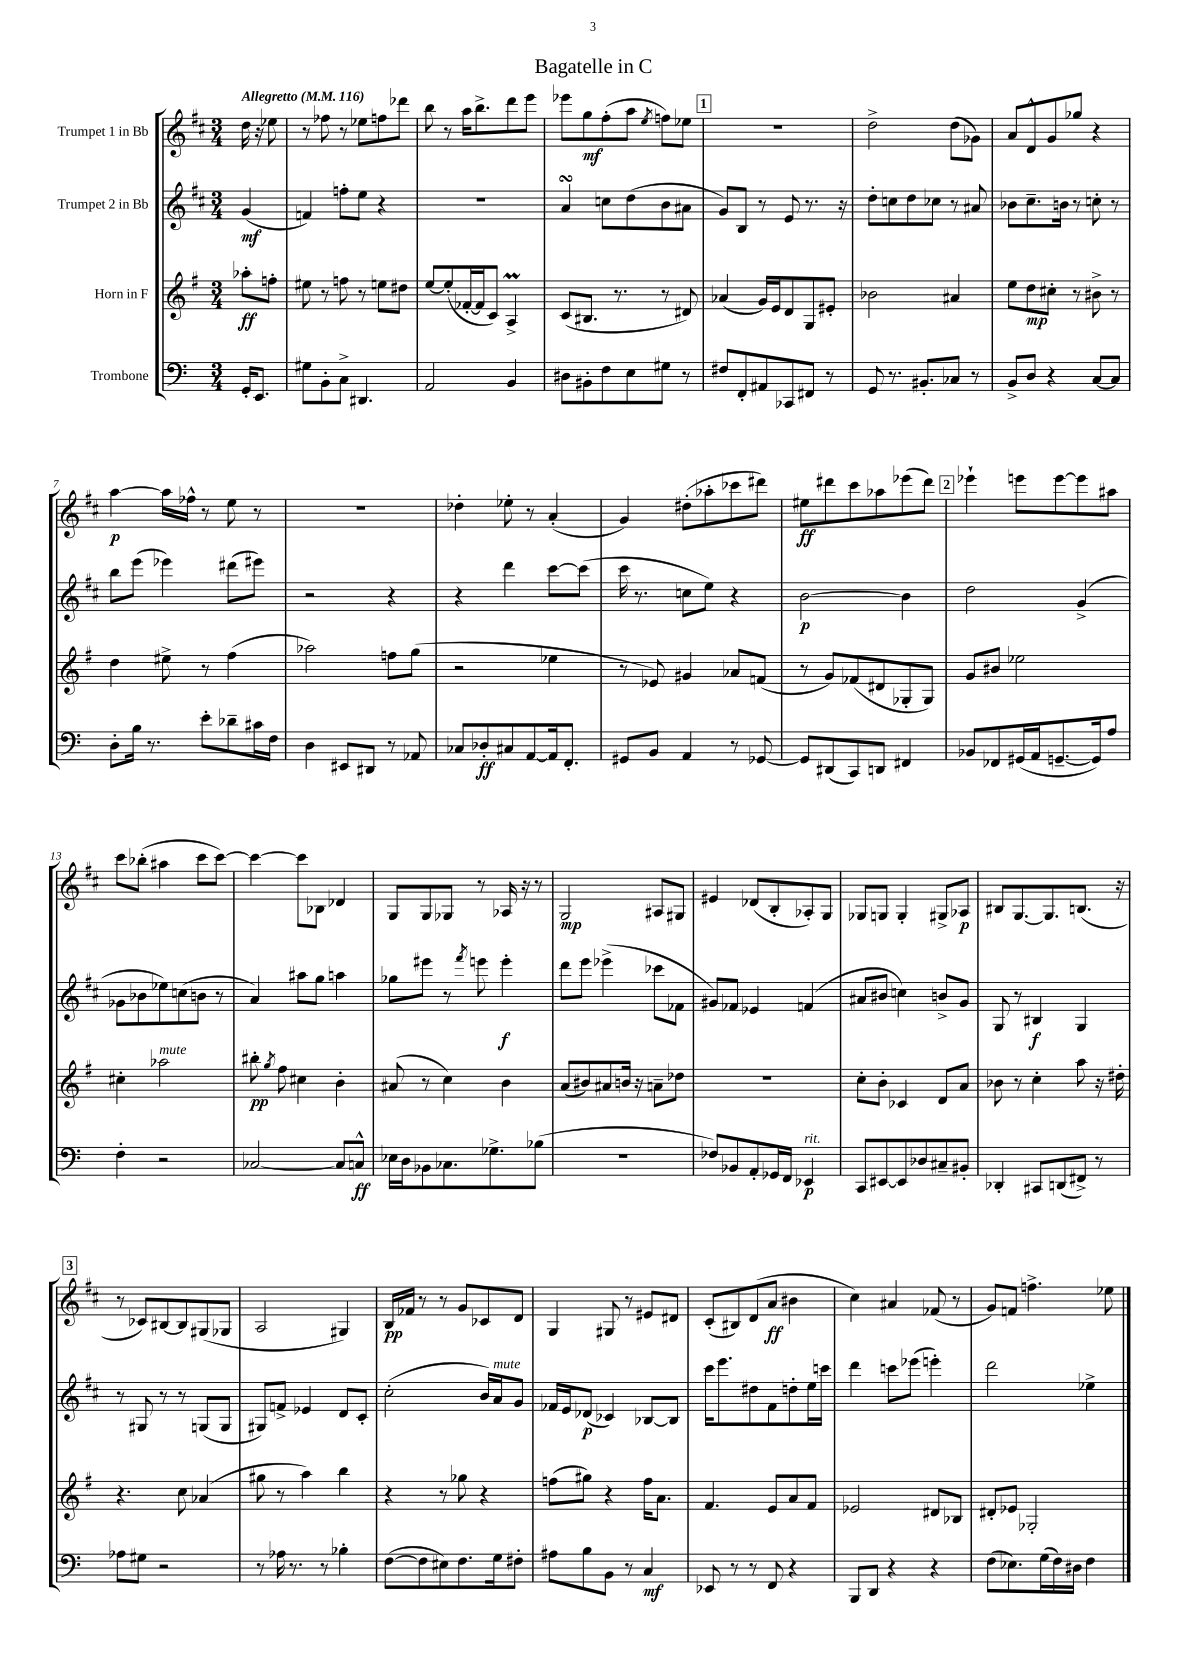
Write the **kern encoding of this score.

**kern	**kern	**kern	**kern
*staff4	*staff3	*staff2	*staff1
*clefF4	*clefG2	*clefG2	*clefG2
*k[]	*k[f#]	*k[f#c#]	*k[f#c#]
*M3/4	*M3/4	*M3/4	*M3/4
*MM116	*MM116	*MM116	*MM116
16GG'/LK	8aa-'\L	(4g/	16dd\
8.EE/J	.	.	16r
.	8ff'\J	.	8ee-\
=	=	=	=
8G#\L	8ee#\	4f/)	8r
8BB'\	8r	.	8ff-\
8C^\J	8ff\	8ff'\L	8r
4.DD#/	8r	8ee\J	8ee-\L
.	8ee\L	4r	8ff\
.	8dd#\J	.	8ddd-\J
=	=	=	=
2AA/	[8ee/L	2.r	8bb\
.	(8ee'/]	.	8r
.	[16f-'/L	.	16aa\LK
.	16f-/]J	.	8.bb^\
.	8c/J)	.	.
4BB/	4A^/	.	8ddd\
.	.	.	8eee\J
=	=	=	=
8D#\L	(8c/L	4a/	8eee-\L
8BB#'\	8.B#/J	.	8gg\
8F\	.	8cc\L	(8ff#'\
.	8.r	.	.
8E\	.	(8dd\	8aa\J
.	.	.	8qee/
8G#\J	8r	8b\	8ff\L)
8r	8d#/)	8a#\J	8ee-\J
=	=	=	=
8F#/L	(4a-/	8g/L)	2.r
8FF'/	.	8B/J	.
8AA#/	16g/LL)	8r	.
.	16e/J	.	.
8CC-/	8d/	8e/	.
8FF#/J	8G/	8.r	.
8r	8e#'/J	.	.
.	.	16r	.
=	=	=	=
8GG/	2b-\	8dd'\L	2dd^\
8.r	.	8cc\	.
.	.	8dd\	.
8.BB#'/L	.	.	.
.	.	8cc-\J	.
8C-/J	4a#/	8r	(8dd\L
8r	.	8a#/	8g-\J)
=	=	=	=
8BB^/L	8ee\L	8b-\L	8a/L
8D/J	8dd\	8.cc#~\	8d^^/
4r	8cc#'\J	.	8g/
.	.	16b\Jk	.
.	8r	8r	8gg-/J
[8C/L	8b#^\	8cc'\	4r
8C/]J	8r	8r	.
=	=	=	=
8D'\L	4dd\	8bb\L	[4aa\
16B\Jk	.	(8eee\J	.
8.r	.	.	.
.	8ee#^\	4eee-\)	16aa\]LL
.	.	.	16ff-^^\JJ
8e'\L	8r	.	8r
8d-~\	(4ff#\	(8ddd#\L	8ee\
16c#\L	.	8eee#\J)	8r
16F\JJ	.	.	.
=	=	=	=
4D\	2aa-\)	2r	2.r
8EE#/L	.	.	.
8DD#/J	.	.	.
8r	8ff\L	4r	.
8AA-/	(8gg\J	.	.
=	=	=	=
8C-/L	2r	4r	4dd-'\
8D-'/	.	.	.
8C#/	.	4ddd\	8ee-'\
[8AA/	.	.	8r
16AA/]k	4ee-\	[8ccc#\L	(4a'/
8.FF'/J	.	.	.
.	.	(8ccc#\]J	.
=	=	=	=
8GG#/L	8r	16ccc#\	4g/)
.	.	8.r	.
8BB/J	8e-/)	.	.
4AA/	4g#/	8cc\L	(8dd#'\L
.	.	8ee\J)	8aa-'\
8r	8a-/L	4r	8ccc-\
[8GG-/	(8f/J	.	8ddd#\J)
=	=	=	=
8GG-/]L	8r	[2b\	8ee#\L
(8DD#/	8g/L)	.	8ddd#\
8CC/)	(8f-/	.	8ccc#\
8DD/J	8d#/	.	8aa-\
4FF#/	8G-'/	4b\]	(8eee-\
.	8G-/J)	.	8ddd#\J)
=	=	=	=
8BB-/L	8g/L	2dd\	4eee-`\
8FF-/	8b#/J	.	.
(16GG#/L	2ee-\	.	8eee\L
16AA/J	.	.	.
[8.GG~/	.	.	[8eee\
.	.	(4g^/	8eee\]
16GG/]k)	.	.	.
8A/J	.	.	8aa#\J
=	=	=	=
4F'\	4cc#'\	8g-\L	8ccc#\L
.	.	8b-\	(8bb-'\J
2r	2aa-\	8ee-\)	4aa#\
.	.	(8cc\	.
.	.	8b\J	8ccc#\L
.	.	8r	[8ccc#\J)
=	=	=	=
[2C-/	8bb#'\	4a/)	4ccc#\_
.	8qgg/	.	.
.	8ff#\	.	.
.	4cc#\	8aa#\L	8ccc#\]L
.	.	8gg\J	8B-\J
8C-/]L	4b'\	4aa\	4d-/
8C^^/J	.	.	.
=	=	=	=
16E-\LL	(8a#/	8gg-\L	8G/L
16D\J	.	.	.
8BB-\	8r	8eee#\J	8G/
8.C-\	4cc\)	8r	8G-/J
.	.	8qfff#/	.
.	.	8eee\	8r
8.G-^\	.	.	.
.	4b\	4eee'\	16A-/
.	.	.	16r
(8B-\J	.	.	8r
=	=	=	=
2.r	(8a/L	8ddd\L	2G/
.	8b#/)	8eee\J	.
.	8a#/	(4eee-^\	.
.	16b/Jk	.	.
.	16r	.	.
.	8a~\L	8ccc-\L	8A#/L
.	8dd-\J	8f-\J	8G#/J
=	=	=	=
8F-/L)	2.r	8g#/L)	4e#/
8BB-/	.	8f-/J	.
8AA'/	.	4e-/	(8d-/L
16GG-/L	.	.	8B'/
16FF/JJ	.	.	.
4EE-/	.	(4f/	8A-'/)
.	.	.	8G/J
=	=	=	=
8CC/L	8cc'\L	8a#/L	8G-/L
[8EE#/	8b'\J	8b#/J	8G/J
8EE#/]	4c-/	4cc\)	4G'/
8D-/	.	.	.
8C#~/	8d/L	8b^/L	8G#^/L
8BB#'/J	8a/J	8g/J	8A-/J
=	=	=	=
4DD-'/	8b-\	8G/	8B#/L
.	8r	8r	[8.G/
8CC#/L	4cc'\	4B#/	.
.	.	.	8.G/]
(8DD/	.	.	.
8FF#^/J)	8aa\	4G/	(8.B/J
8r	16r	.	.
.	16dd#'\	.	16r
=	=	=	=
8A-\L	4.r	8r	8r
8G#\J	.	8G#/	8c-/L)
2r	.	8r	[8B#/
.	8cc\	8r	8B#/]
.	(4a-/	(8G/L	(8G#/
.	.	8G/J	8G-/J
=	=	=	=
8r	8gg#\	8G#/L)	2A/
16A-\	8r	8f^/J	.
8.r	.	.	.
.	4aa\)	4e-/	.
8r	.	.	.
4B-'\	4bb\	8d/L	4G#/)
.	.	8c#'/J	.
=	=	=	=
([8F\L	4r	(2cc#'\	16B/LL
.	.	.	16f-/JJ
8F\]	.	.	8r
8E#\)	8r	.	8r
8.F\	8gg-\	.	8g/L
.	4r	16b/LL)	8c-/
16G\k	.	16a/J	.
8F#'\J	.	8g/J	8d/J
=	=	=	=
8A#\L	(8ff\L	16f-/LL	4G/
.	.	16e/J	.
8B\	8gg#\J)	(8d-/J	.
8BB\J	4r	4c-/)	8G#/
8r	.	.	8r
4C/	16ff\LK	[8B-/L	8e#/L
.	8.a\J	.	.
.	.	8B-/]J	8d#/J
=	=	=	=
8EE-/	4.f#/	16ccc#\LK	(8c#'/L
.	.	8.eee\	.
8r	.	.	8B#/)
8r	.	8dd#\	(8d/
8FF/	8e/L	8f#\	8a/J
4r	8a/	8dd'\	4b#\
.	8f#/J	16ee\L	.
.	.	16ccc\JJ	.
=	=	=	=
8BBB/L	2e-/	4ddd\	4cc#\)
8DD/J	.	.	.
4r	.	8ccc\L	4a#/
.	.	(8eee-\J	.
4r	8d#/L	4eee'\)	(8f-/
.	8B-/J	.	8r
=	=	=	=
(8F\L	8d#'/L	2ddd\	8g/L)
8.E-\)	8e-/J	.	8f/J
.	2G-'/	.	4.ff^\
(16G\L	.	.	.
16F\)	.	.	.
16D#\JJ	.	.	.
4F\	.	4ee-^\	.
.	.	.	8ee-\
==	==	==	==
*-	*-	*-	*-
